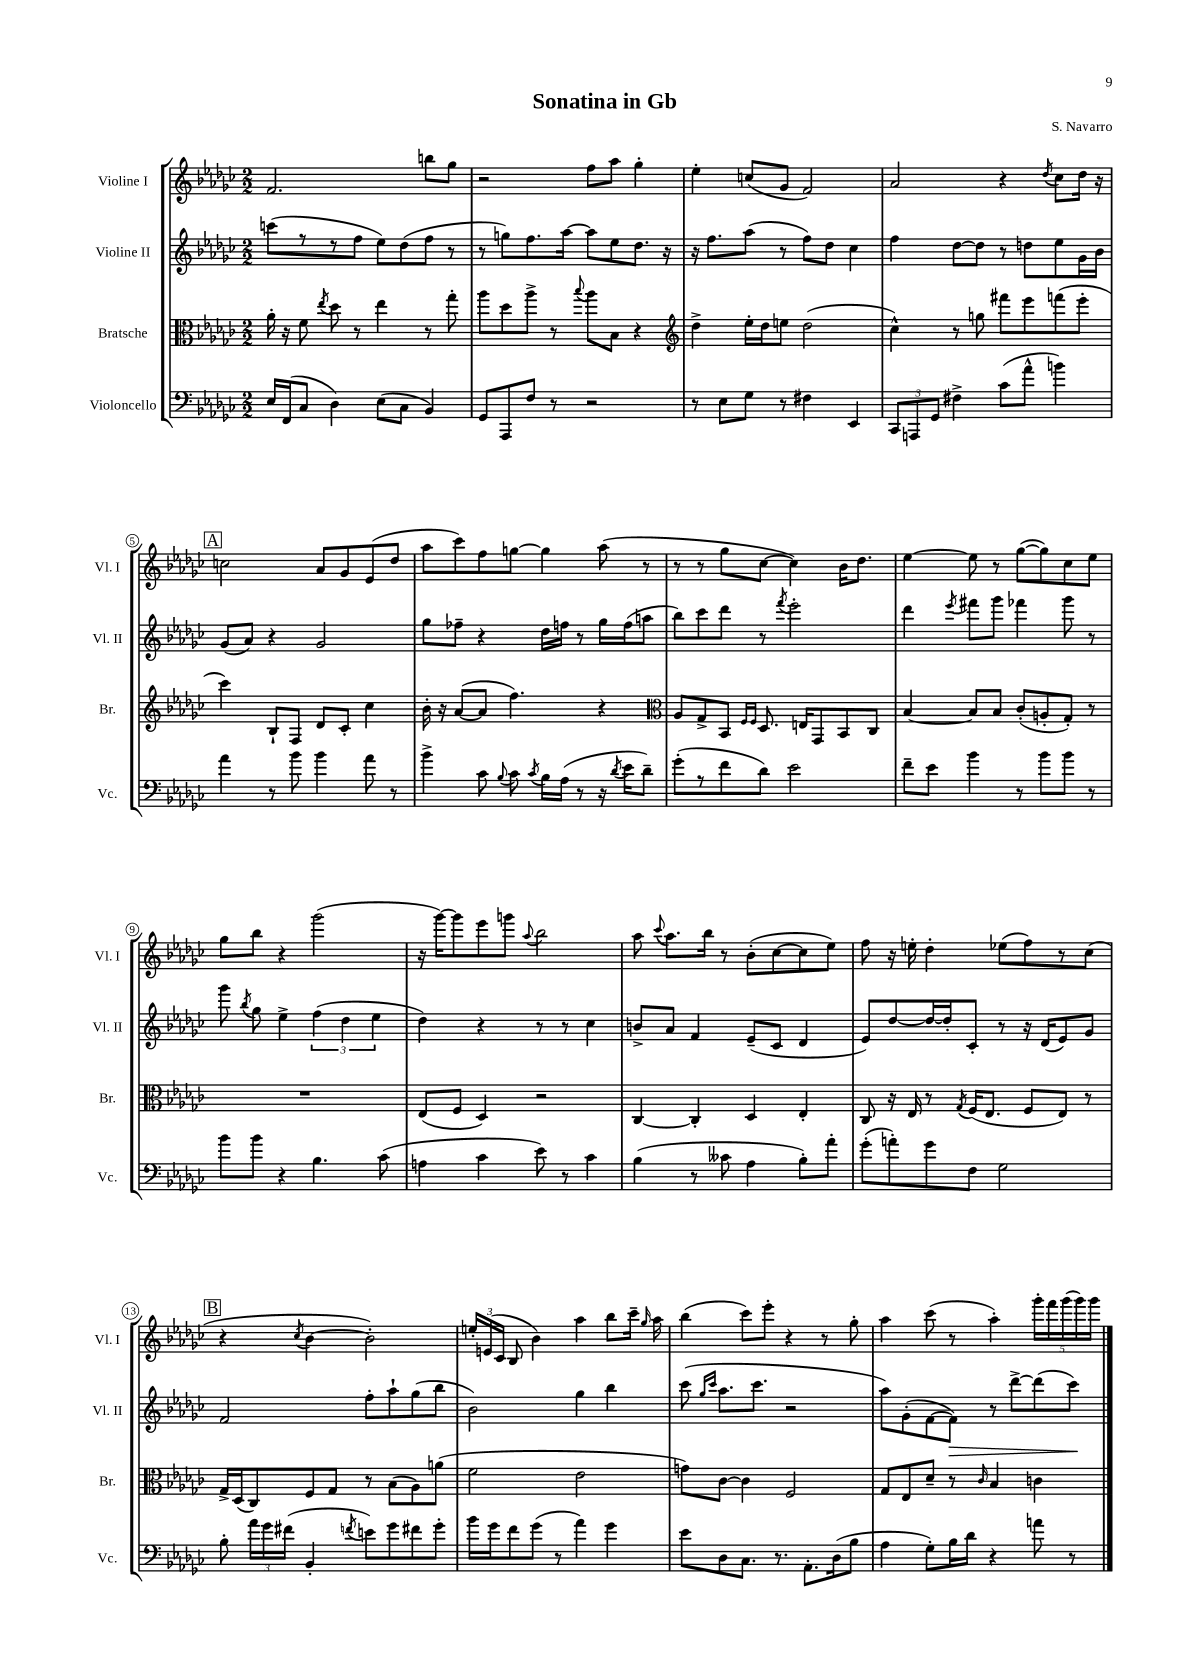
\header { title = "Sonatina in Gb" composer = "S. Navarro" }
<<
\new StaffGroup <<
\new Staff = "s0" \with { instrumentName = "Violine I" shortInstrumentName = "Vl. I" } {
    \clef treble \key ges \major \numericTimeSignature \time 2/2
    \autoBeamOff f'2. b''8[ ges''8] |
    r2 f''8[ aes''8] ges''4-. |
    ees''4-. c''8[( ges'8] f'2) |
    aes'2 r4 \acciaccatura { des''8 } ces''8[ des''16] r16 |
    \mark \markup { \box "A" } c''2 aes'8[ ges'8 ees'8( des''8] |
    aes''8[ ces'''8) f''8 g''8]~ g''4 aes''8( r8 |
    r8 r8 ges''8[ ces''8]~ ces''4) bes'16[ des''8.] |
    ees''4~ ees''8 r8 ges''8[~( ges''8) ces''8 ees''8] |
    ges''8[ bes''8] r4 ges'''2( |
    r16 ges'''16[~) ges'''8 ees'''8 g'''8] \appoggiatura { aes''8 } bes''2 |
    aes''8 \appoggiatura { ces'''8 } aes''8.[ bes''16] r8 bes'8[-.( ces''8~ ces''8 ees''8]) |
    f''8 r16 e''16-. des''4-. ees''8[( f''8) r8 ces''8]( |
    \mark \markup { \box "B" } r4 \acciaccatura { ces''8 } bes'4~ bes'2-.) |
    \tuplet 3/2 { e''16[-. e'16( ces'16] } bes8 bes'4) aes''4 bes''8[ ces'''16]-- \grace { ges''16 } aes''16 |
    bes''4( ces'''8[) ees'''8]-. r4 r8 ges''8-. |
    aes''4 ces'''8( r8 aes''4-.) \tuplet 5/4 { ges'''16[-. f'''16 ges'''16( ges'''16) ges'''16] } \bar "|." |
}
\new Staff = "s1" \with { instrumentName = "Violine II" shortInstrumentName = "Vl. II" } {
    \clef treble \key ges \major \numericTimeSignature \time 2/2
    \autoBeamOff c'''8[( r8 r8 f''8] ees''8[) des''8( f''8] r8 |
    r8 g''8[) f''8. aes''16]~ aes''8[ ees''8 des''8.] r16 |
    r16 f''8.[ aes''8]( r8 f''8[) des''8] ces''4 |
    f''4 des''8[~ des''8] r8 d''8[ ees''8 ges'16 bes'16] |
    \mark \markup { \box "A" } ges'8[( aes'8]) r4 ges'2 |
    ges''8[ fes''8]-- r4 des''16[ f''16] r8 ges''16[ f''16( a''8] |
    bes''8[) ces'''8 des'''8] r8 \acciaccatura { f'''8 } ees'''2-. |
    des'''4 \acciaccatura { ees'''8 } fis'''8[ ges'''8] fes'''4 ges'''8 r8 |
    ges'''8 \acciaccatura { bes''8 } ges''8 ees''4-> \tuplet 3/2 { f''4( des''4 ees''4 } |
    des''4) r4 r8 r8 ces''4 |
    b'8[-> aes'8] f'4 ees'8[--( ces'8] des'4 |
    ees'8[) des''8~ des''16~ des''16-. ces'8]-. r8 r16 des'16[( ees'8) ges'8] |
    \mark \markup { \box "B" } f'2 f''8[-. aes''8-! ges''8( bes''8] |
    bes'2) ges''4 bes''4 |
    ces'''8( \grace { ges''16[ ces'''16] } aes''8.[ ces'''8.] r2 |
    aes''8[) ges'8-.( f'8~ f'8]\>) r8 des'''8[~-> des'''8( ces'''8]\!) \bar "|." |
}
\new Staff = "s2" \with { instrumentName = "Bratsche" shortInstrumentName = "Br." } {
    \clef alto \key ges \major \numericTimeSignature \time 2/2
    \autoBeamOff aes'16-. r16 f'8 \acciaccatura { ees''8 } des''8 r8 ees''4 r8 ges''8-. |
    aes''8[ des''8 aes''8]-> r8 \appoggiatura { bes''8 } aes''8[ bes8] r4 |
    \clef treble des''4-> ees''16[-. des''16 e''8] des''2( |
    ces''4-^) r8 g''8 fis'''8[ ees'''8 f'''8( ees'''8]-. |
    \mark \markup { \box "A" } ces'''4) bes8[-! f8] des'8[ ces'8]-. ces''4 |
    bes'16-. r16 aes'8[~( aes'8] f''4.) r4 |
    \clef alto aes8[ ges8-> bes,8] \grace { f16[ f16] } des8. e16[ ges,8 bes,8 ces8] |
    bes4~ bes8[ bes8] ces'8[-.( a8-. ges8]-.) r8 |
    R1 |
    ees8[( f8] des4) r2 |
    ces4~ ces4-. des4 ees4-. |
    ces8 r16 ees16 r8 \acciaccatura { ges8 } f16[( ees8.] f8[ ees8]) r8 |
    \mark \markup { \box "B" } ges16[-> des16( ces8) f8 ges8] r8 bes8[( aes8) a'8]( |
    f'2 ees'2 |
    g'8[) ces'8]~ ces'4 f2 |
    ges8[ ees8 des'8]-- r8 \grace { ces'16 } bes4 c'4 \bar "|." |
}
\new Staff = "s3" \with { instrumentName = "Violoncello" shortInstrumentName = "Vc." } {
    \clef bass \key ges \major \numericTimeSignature \time 2/2
    \autoBeamOff ees16[ f,16( ces8] des4) ees8[( ces8] bes,4) |
    ges,8[ aes,,8 f8] r8 r2 |
    r8 ees8[ ges8] r8 fis4 ees,4 |
    \tuplet 3/2 { ces,8[ a,,8 ges,8] } fis4-> ces'8[( aes'8]-^ b'4) |
    \mark \markup { \box "A" } aes'4 r8 bes'8 bes'4 aes'8 r8 |
    bes'4-> ces'8 \appoggiatura { bes8 } ces'8 \acciaccatura { ces'8 } bes16[ aes16]( r8 r16 \acciaccatura { des'8 } ees'16[ des'8]--) |
    ges'8[-.( r8 f'8 des'8]) ees'2 |
    f'8[-- ees'8] bes'4 r8 bes'8[ bes'8] r8 |
    bes'8[ bes'8] r4 bes4. ces'8( |
    a4 ces'4 ees'8) r8 ces'4 |
    bes4( r8 ceses'8 aes4 bes8[-.) aes'8]-. |
    ges'8[-.( a'8-.) ges'8 f8] ges2 |
    \mark \markup { \box "B" } bes8-. \tuplet 3/2 { aes'16[ ges'16 fis'16]( } bes,4-. \acciaccatura { f'8 } e'8[) ges'8 fis'8 ges'8]-. |
    bes'16[ ges'16 f'8 ges'8]( r8 aes'4) ges'4 |
    ees'8[ des8 ces8.] r8. aes,8.[-. des16( bes8] |
    aes4 ges8[-.) bes16 des'16] r4 a'8 r8 \bar "|." |
}
>>
>>
\layout { \context { \Score \override BarNumber.stencil = #(make-stencil-circler 0.1 0.3 ly:text-interface::print) } }
